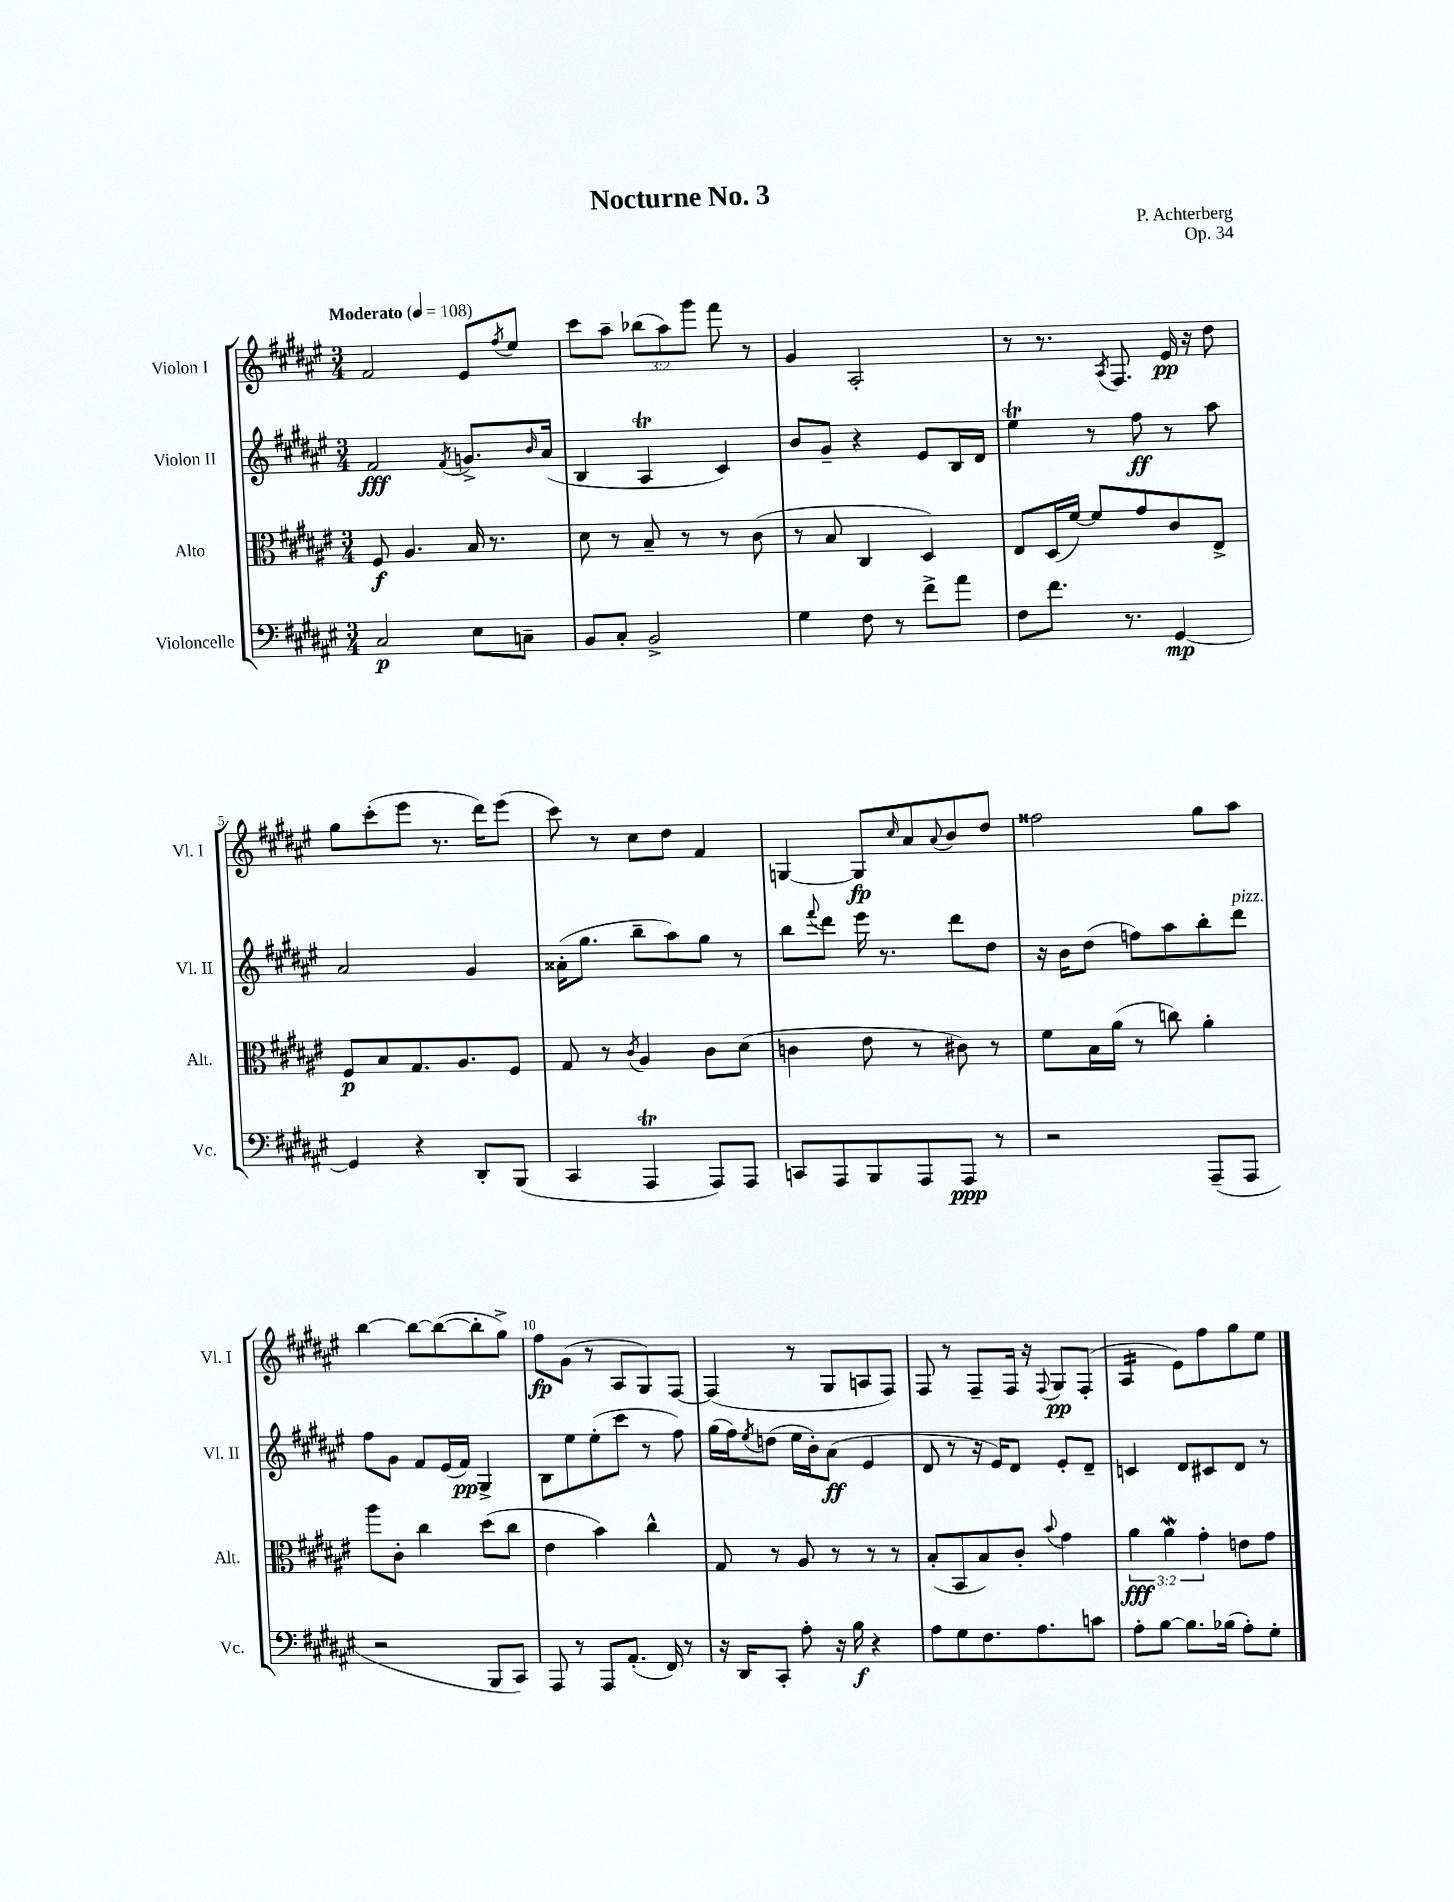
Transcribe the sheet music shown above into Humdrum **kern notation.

**kern	**dynam	**kern	**dynam	**kern	**dynam	**kern	**dynam
*part4	*part4	*part3	*part3	*part2	*part2	*part1	*part1
*staff4	*staff4	*staff3	*staff3	*staff2	*staff2	*staff1	*staff1
*I"Violoncelle	*	*I"Alto	*	*I"Violon II	*	*I"Violon I	*
*I'Vc.	*	*I'Alt.	*	*I'Vl. II	*	*I'Vl. I	*
*clefF4	*	*clefC3	*	*clefG2	*	*clefG2	*
*k[f#c#g#d#a#e#]	*	*k[f#c#g#d#a#e#]	*	*k[f#c#g#d#a#e#]	*	*k[f#c#g#d#a#e#]	*
*M3/4	*	*M3/4	*	*M3/4	*	*M3/4	*
*MM108	*	*MM108	*	*MM108	*	*MM108	*
=1	=1	=1	=1	=1	=1	=1	=1
!	!	!	!	!	!	!LO:TX:a:B:t=Moderato	!
2C#/	p	8F#/	f	2f#/	fff	2f#/	.
.	.	4.A#/	.	.	.	.	.
.	.	.	.	8qf#/	.	.	.
8E#\L	.	16B/	.	8.gn^/L	.	8e#/L	.
.	.	8.r	.	.	.	.	.
.	.	.	.	.	.	8qff#/	.
8Cn~\J	.	.	.	.	.	8ee#/J	.
.	.	.	.	16qqb/	.	.	.
.	.	.	.	(16a#/Jk	.	.	.
=2	=2	=2	=2	=2	=2	=2	=2
8BB/L	.	8d#\	.	4B/	.	8ccc#\L	.
8C#'/J	.	8r	.	.	.	8aa#~\J	.
2BB^/	.	8B~/	.	4A#t/	.	(12bb-X\L	.
.	.	.	.	.	.	12aa#\)	.
.	.	8r	.	.	.	.	.
.	.	.	.	.	.	12ggg#\J	.
.	.	8r	.	4c#/)	.	8fff#\	.
.	.	(8c#\	.	.	.	8r	.
=3	=3	=3	=3	=3	=3	=3	=3
4G#\	.	8r	.	8b/L	.	4g#/	.
.	.	8B/	.	8g#~/J	.	.	.
8F#\	.	4C#/	.	4r	.	2A#'/	.
8r	.	.	.	.	.	.	.
8f#^\L	.	4D#/)	.	8e#/L	.	.	.
8a#\J	.	.	.	16B/L	.	.	.
.	.	.	.	16d#/JJ	.	.	.
=4	=4	=4	=4	=4	=4	=4	=4
8F#\L	.	8E#/L	.	4ee#t\	.	8r	.
8.f#\J	.	(16D#/L	.	.	.	8.r	.
.	.	[16f#/JJ)	.	.	.	.	.
.	.	8f#/L]	.	8r	.	.	.
.	.	.	.	.	.	8qA#/	.
8.r	.	.	.	.	.	8.F#/	.
.	.	8g#/	.	8ff#\	ff	.	.
[4GG#/	mp	8c#/	.	8r	.	16e#/	pp
.	.	.	.	.	.	16r	.
.	.	8E#^/J	.	8aa#\	.	8dd#\	.
!!LO:LB:g=z
=5	=5	=5	=5	=5	=5	=5	=5
4GG#/]	.	8F#/L	p	2a#/	.	8gg#\L	.
.	.	8B/	.	.	.	(8ccc#'\	.
4r	.	8.G#/	.	.	.	8eee#\J	.
.	.	.	.	.	.	8.r	.
.	.	8.A#/	.	.	.	.	.
8DD#'/L	.	.	.	4g#/	.	.	.
.	.	.	.	.	.	16ddd#\KL)	.
(8BBB/J	.	8F#/J	.	.	.	(8eee#\J	.
=6	=6	=6	=6	=6	=6	=6	=6
4CC#/	.	8G#/	.	(16a##X'\KL	.	8ccc#\)	.
.	.	.	.	8.gg#\J	.	.	.
.	.	8r	.	.	.	8r	.
.	.	8qc#/	.	.	.	.	.
4AAA#t/	.	4A#/	.	8bb~\L	.	8cc#\L	.
.	.	.	.	8aa#\)	.	8dd#\J	.
8AAA#/L)	.	8c#\L	.	8gg#\J	.	4f#/	.
8AAA#/J	.	(8d#\J	.	8r	.	.	.
=7	=7	=7	=7	=7	=7	=7	=7
8CCn/L	.	4cn\	.	8bb\L	.	[4Gn/	.
.	.	.	.	8qqfff#/	.	.	.
8AAA#/	.	.	.	8ddd#\J	.	.	.
8BBB/	.	8e#\	.	16eee#\	.	8G/L]	fp
.	.	.	.	8.r	.	.	.
.	.	.	.	.	.	16qqcc#/	.
8AAA#/	.	8r	.	.	.	8a#/	.
.	.	.	.	.	.	8qqa#/	.
8AAA#/J	ppp	8c#X\)	.	8ddd#\L	.	8b/	.
8r	.	8r	.	8dd#\J	.	8dd#/J	.
=8	=8	=8	=8	=8	=8	=8	=8
2r	.	8f#\L	.	16r	.	2ff##X\	.
.	.	.	.	16b\KL	.	.	.
.	.	16B\L	.	(8dd#\J	.	.	.
.	.	(16a#\JJ	.	.	.	.	.
.	.	8r	.	8ffn\L)	.	.	.
.	.	8ccn\)	.	8aa#\	.	.	.
(8AAA#~/L	.	4a#'\	.	8bb'\	.	8gg#\L	.
!	!	!	!	!LO:TX:a:i:t=pizz.	!	!	!
8AAA#/J	.	.	.	8ddd#\J	.	8aa#\J	.
!!LO:LB:g=z
=9	=9	=9	=9	=9	=9	=9	=9
2r	.	8aa#\L	.	8ff#\L	.	[4bb\	.
.	.	8c#'\J	.	8g#\J	.	.	.
.	.	4cc#\	.	8f#/L	.	8bb\L_	.
.	.	.	.	(16e#/L	.	(8bb\_	.
.	.	.	.	16f#/JJ)	pp	.	.
8BBB/L	.	(8dd#\L	.	4G#^/	.	8bb'\]	.
8CC#/J)	.	8cc#\J	.	.	.	8gg#^\J)	.
=10	=10	=10	=10	=10	=10	=10	=10
8AAA#/	.	4e#\	.	8B\L	.	8ff#\L	fp
8r	.	.	.	8ee#\	.	(8g#\J	.
8AAA#/L	.	4b\)	.	(8ee#'\	.	8r	.
(8.AA#'/J	.	.	.	8ccc#\J	.	8A#/L	.
.	.	4cc#^^\	.	8r	.	8G#/)	.
16FF#/)	.	.	.	.	.	.	.
8r	.	.	.	8ff#\)	.	[8F#/J	.
=11	=11	=11	=11	=11	=11	=11	=11
16r	.	8G#/	.	(16gg#\LL	.	(4F#/]	.
16DD#/KL	.	.	.	16ff#\J)	.	.	.
.	.	.	.	8qee#/	.	.	.
8CC#'/J	.	8r	.	(8ddn\J	.	.	.
8A#'\	.	8A#/	.	16ee#\LL	.	8r	.
.	.	.	.	16b'\J)	.	.	.
16r	.	8r	.	(8a#\J	ff	8G#/L	.
16B\	f	.	.	.	.	.	.
4r	.	8r	.	4e#/	.	8An/	.
.	.	8r	.	.	.	8F#/J)	.
=12	=12	=12	=12	=12	=12	=12	=12
8A#\L	.	(8B'/L	.	8d#/	.	8F#/	.
8G#\	.	8BB/	.	8r	.	8r	.
8.F#\	.	8B/)	.	16r	.	8F#~/L	.
.	.	.	.	16e#/KL)	.	.	.
.	.	8c#'/J	.	8d#/J	.	16F#/Jk	.
8.A#\	.	.	.	.	.	16r	.
.	.	8qqb/	.	.	.	8qqF#/	.
.	.	4g#\	.	8e#'/L	.	8G#/L	pp
8cn\J	.	.	.	8d#~/J	.	(8F#'/J	.
=13	=13	=13	=13	=13	=13	=13	=13
*	*	*	*	*	*	*tremolo	*
8A#'\L	.	6a#\	fff	4cn/	.	16A#/LL	.
.	.	.	.	.	.	16A#/	.
[8B\J	.	.	.	.	.	16A#/	.
.	.	6a#W\	.	.	.	.	.
.	.	.	.	.	.	16A#/JJ	.
*	*	*	*	*	*	*Xtremolo	*
8.B\L]	.	.	.	8d#/L	.	8e#\L)	.
.	.	6g#'\	.	.	.	.	.
.	.	.	.	8c#X/	.	8ff#\	.
(16B-X\Jk	.	.	.	.	.	.	.
8A#'\L)	.	8en\L	.	8d#/J	.	8gg#\	.
8G#'\J	.	8g#\J	.	8r	.	8ee#\J	.
==	==	==	==	==	==	==	==
*-	*-	*-	*-	*-	*-	*-	*-
